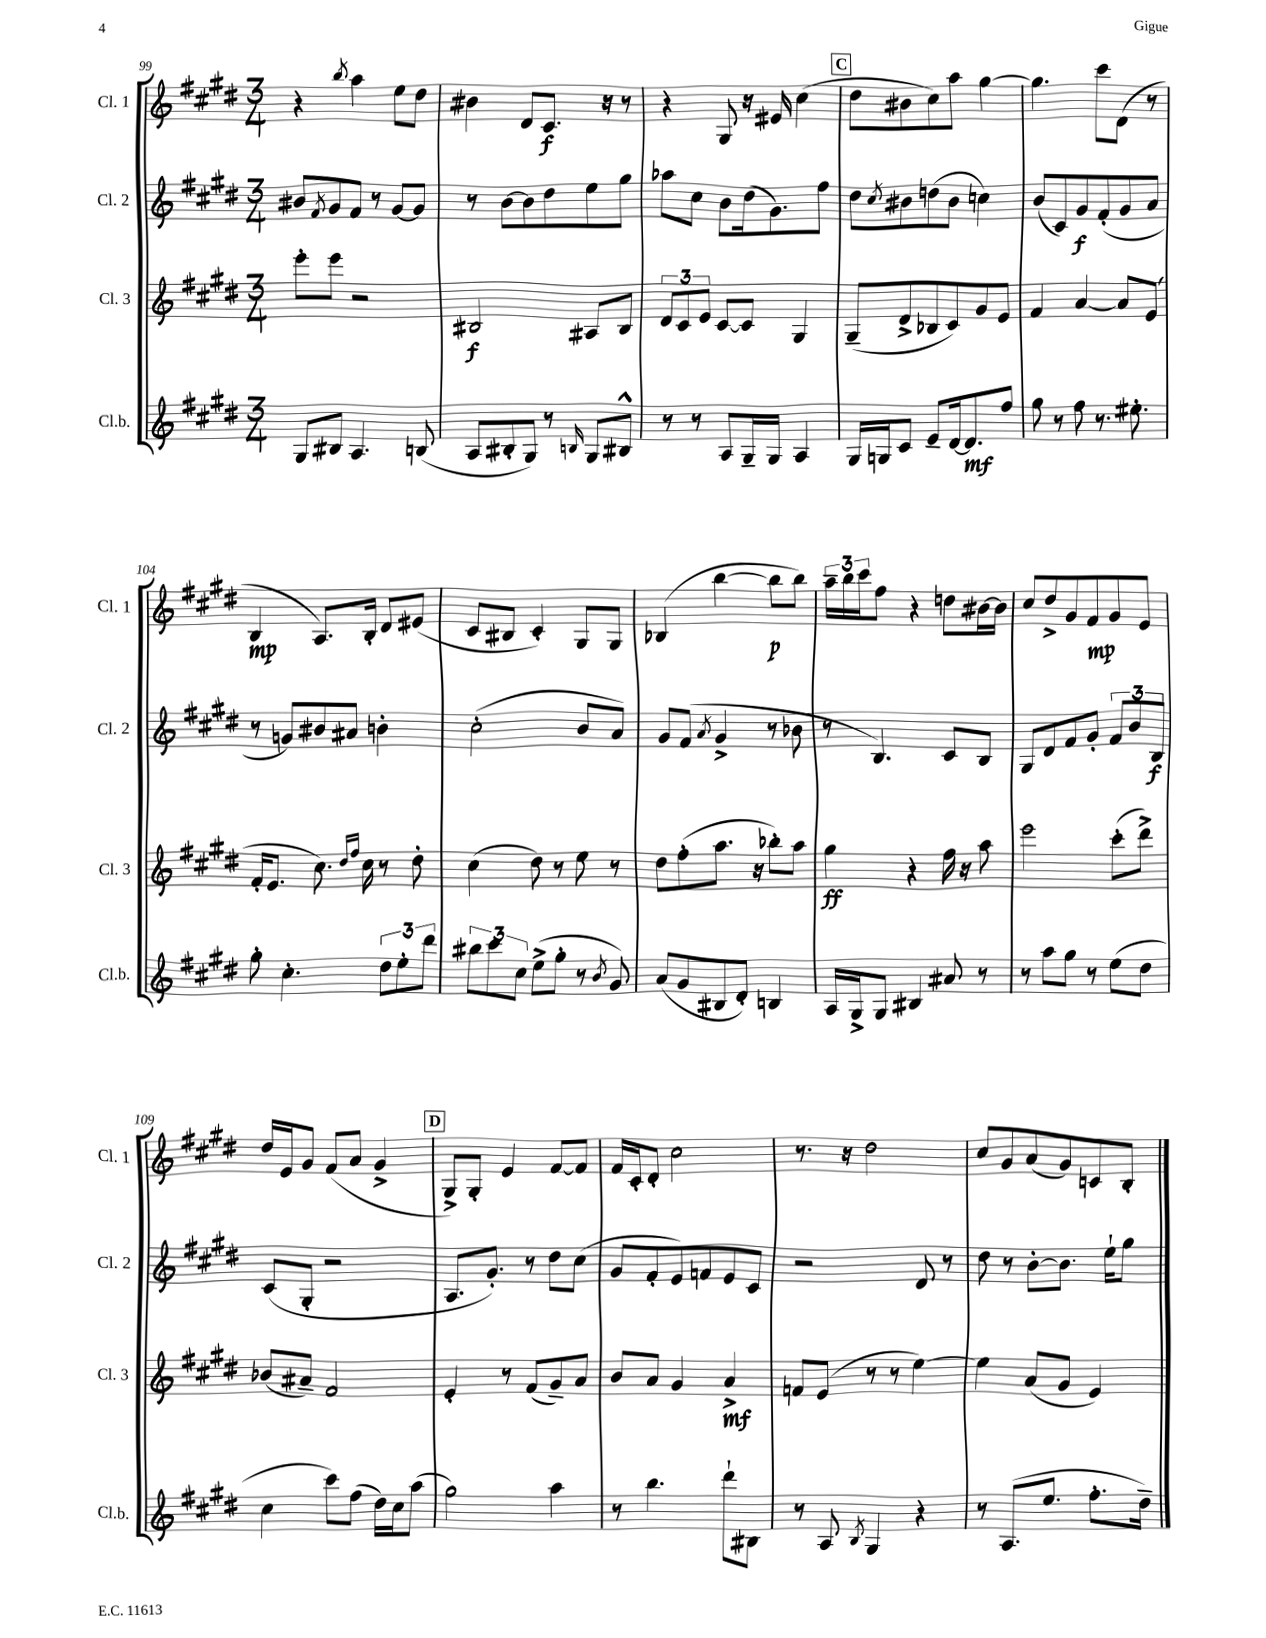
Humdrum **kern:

**kern	**kern	**kern	**kern
*staff4	*staff3	*staff2	*staff1
*clefG2	*clefG2	*clefG2	*clefG2
*k[f#c#g#d#]	*k[f#c#g#d#]	*k[f#c#g#d#]	*k[f#c#g#d#]
*M3/4	*M3/4	*M3/4	*M3/4
8G#/L	8eee'\L	8b#/L	4r
.	.	8qf#/	.
8B#/J	8eee\J	8g#/	.
.	.	.	8qbb/
4.A/	2r	8f#/J	4aa\
.	.	8r	.
.	.	[8g#/L	8ee\L
(8B/	.	8g#/]J	8dd#\J
=	=	=	=
8A/L	2B#/	8r	4b#\
8B#'/	.	[8b\L	.
8G#/J)	.	8b\]	8d#/L
8r	.	8dd#\	8.c#/J
16qqB/	.	.	.
8G#/L	8A#/L	8ee\	.
.	.	.	16r
8B#^^/J	8B#/J	8gg#\J	8r
=	=	=	=
8r	12d#/L	8aa-\L	4r
.	12c#/	.	.
8r	.	8cc#\J	.
.	12e/J	.	.
8A/L	[8c#/L	8b\L	8G#/
16G#~/L	8c#/]J	(16dd#\k	16r
16G#/JJ	.	8.g#\)	16e#/
4A/	4G#/	.	(4cc#\
.	.	8ff#\J	.
=	=	=	=
16G#/LL	(8G#~/L	8dd#\L	8dd#\L
16G/J	.	.	.
.	.	8qcc#/	.
8c#/J	8d#^/	8b#\	8b#\
8e~/L	8B-/	(8dd\	8cc#\)
[16d#/k	8c#/)	8b#\J	8aa\J
8.d#/]	.	.	.
.	8g#/	4cc\)	[4gg#\
8ff#/J	8e/J	.	.
=	=	=	=
8gg#\	4f#/	(8b/L	4.gg#\]
8r	.	8c#/)	.
8ff#\	[4a/	8g#/	.
8.r	.	(8f#'/	8ccc#\L
.	8a/]L	8g#/	(8d#\J
8.ee#'\	.	.	.
.	(8e/J	8a/J	8r
=	=	=	=
8gg#'\	16f#'/LK	8r	4B/
.	8.e/J	.	.
4.cc#'\	.	8g/L)	.
.	8.cc#\)	8b#/	8.A/L)
.	.	8a#/J	.
.	16qqdd#/LL	.	.
.	16qqff#/JJ	.	.
.	16cc#\	.	16B'/Jk
12dd#\L	8r	4b'\	8d#/L
12ee'\	.	.	.
.	8dd#'\	.	(8e#/J
12ddd#\J	.	.	.
=	=	=	=
12bb#\L	(4cc#\	(2cc#'\	8c#/L
12ccc#\	.	.	.
.	.	.	8B#/J
12cc#\J	.	.	.
(8ee^\L	8dd#\)	.	4c#'/)
8gg#'\J	8r	.	.
8r	8ee\	8b/L	8G#/L
8qb/	.	.	.
8g#/)	8r	8a/J)	8G#/J
=	=	=	=
(8a/L	8dd#\L	8g#/L	(4B-/
8g#/	(8ff#'\	(8f#/J	.
.	.	8qa/	.
8B#/	8.aa\J	4g#^/	[4bb\
8d#'/J)	.	.	.
.	16r	.	.
4B/	8bb-'\L)	8r	8bb\]L
.	8aa\J	8b-\	8bb\J)
=	=	=	=
16A/LL	4gg#\	8r	24aa~\LL
.	.	.	24bb\
16G#^/J	.	.	.
.	.	.	24ccc#\J
8G#/J	.	4.B/)	8ff#\J
4B#/	4r	.	4r
8a#/	16ff#\	8c#/L	8dd\L
.	16r	.	.
8r	8aa\	8B/J	[16b#\L
.	.	.	16b#\]JJ
=	=	=	=
8r	2eee\	8G#/L	8cc#/L
8aa\L	.	8d#/	8dd#^/
8gg#\J	.	8f#/	8g#/
8r	.	8g#'/J	8f#/
(8ee\L	(8ccc#'\L	12f#/L	8g#/
.	.	12b/	.
8dd#\J	8ddd#^\J)	.	8e/J
.	.	12B/J	.
=	=	=	=
4cc#\	(8b-/L	(8c#/L	16dd#/LL
.	.	.	16e/J
.	8a#~/J)	8G#'/J	8g#/J
8ccc#\L)	2f#/	2r	(8f#/L
(8ff#\J	.	.	8a/J
16dd#\LL)	.	.	4g#^/
16cc#\J	.	.	.
(8aa\J	.	.	.
=	=	=	=
2gg#\)	4e'/	8.A/L	8G#^/L)
.	.	.	8G#'/J
.	.	8.g#'/J)	.
.	8r	.	4e/
.	(8f#/L	8r	.
4aa\	8g#~/)	8dd#\L	[8f#/L
.	8a/J	(8cc#\J	8f#/]J
=	=	=	=
8r	8b/L	8g#/L	16f#/LL
.	.	.	16c#'/J
4.bb\	8a/J	8f#'/	8d#'/J
.	4g#/	8e/)	2cc#\
.	.	8f/	.
8ddd#`\L	4a^/	8e/	.
8B#\J	.	8c#/J	.
=	=	=	=
8r	8f/L	2r	8.r
8A/	(8e/J	.	.
.	.	.	16r
8qB/	.	.	.
4G#/	8r	.	2dd#\
.	8r	.	.
4r	[4ee\)	8d#/	.
.	.	8r	.
=	=	=	=
8r	4ee\]	8dd#\	8cc#/L
(8.A/L	.	8r	8g#/
.	(8a/L	[8b'\L	(8a/
8.ee/J	.	.	.
.	8g#/J	8.b\]J	8g#/)
8.ff#'\L	4e/)	.	8c/
.	.	16ee`\LK	.
.	.	8gg#\J	8B'/J
16dd#~\Jk)	.	.	.
==	==	==	==
*-	*-	*-	*-
